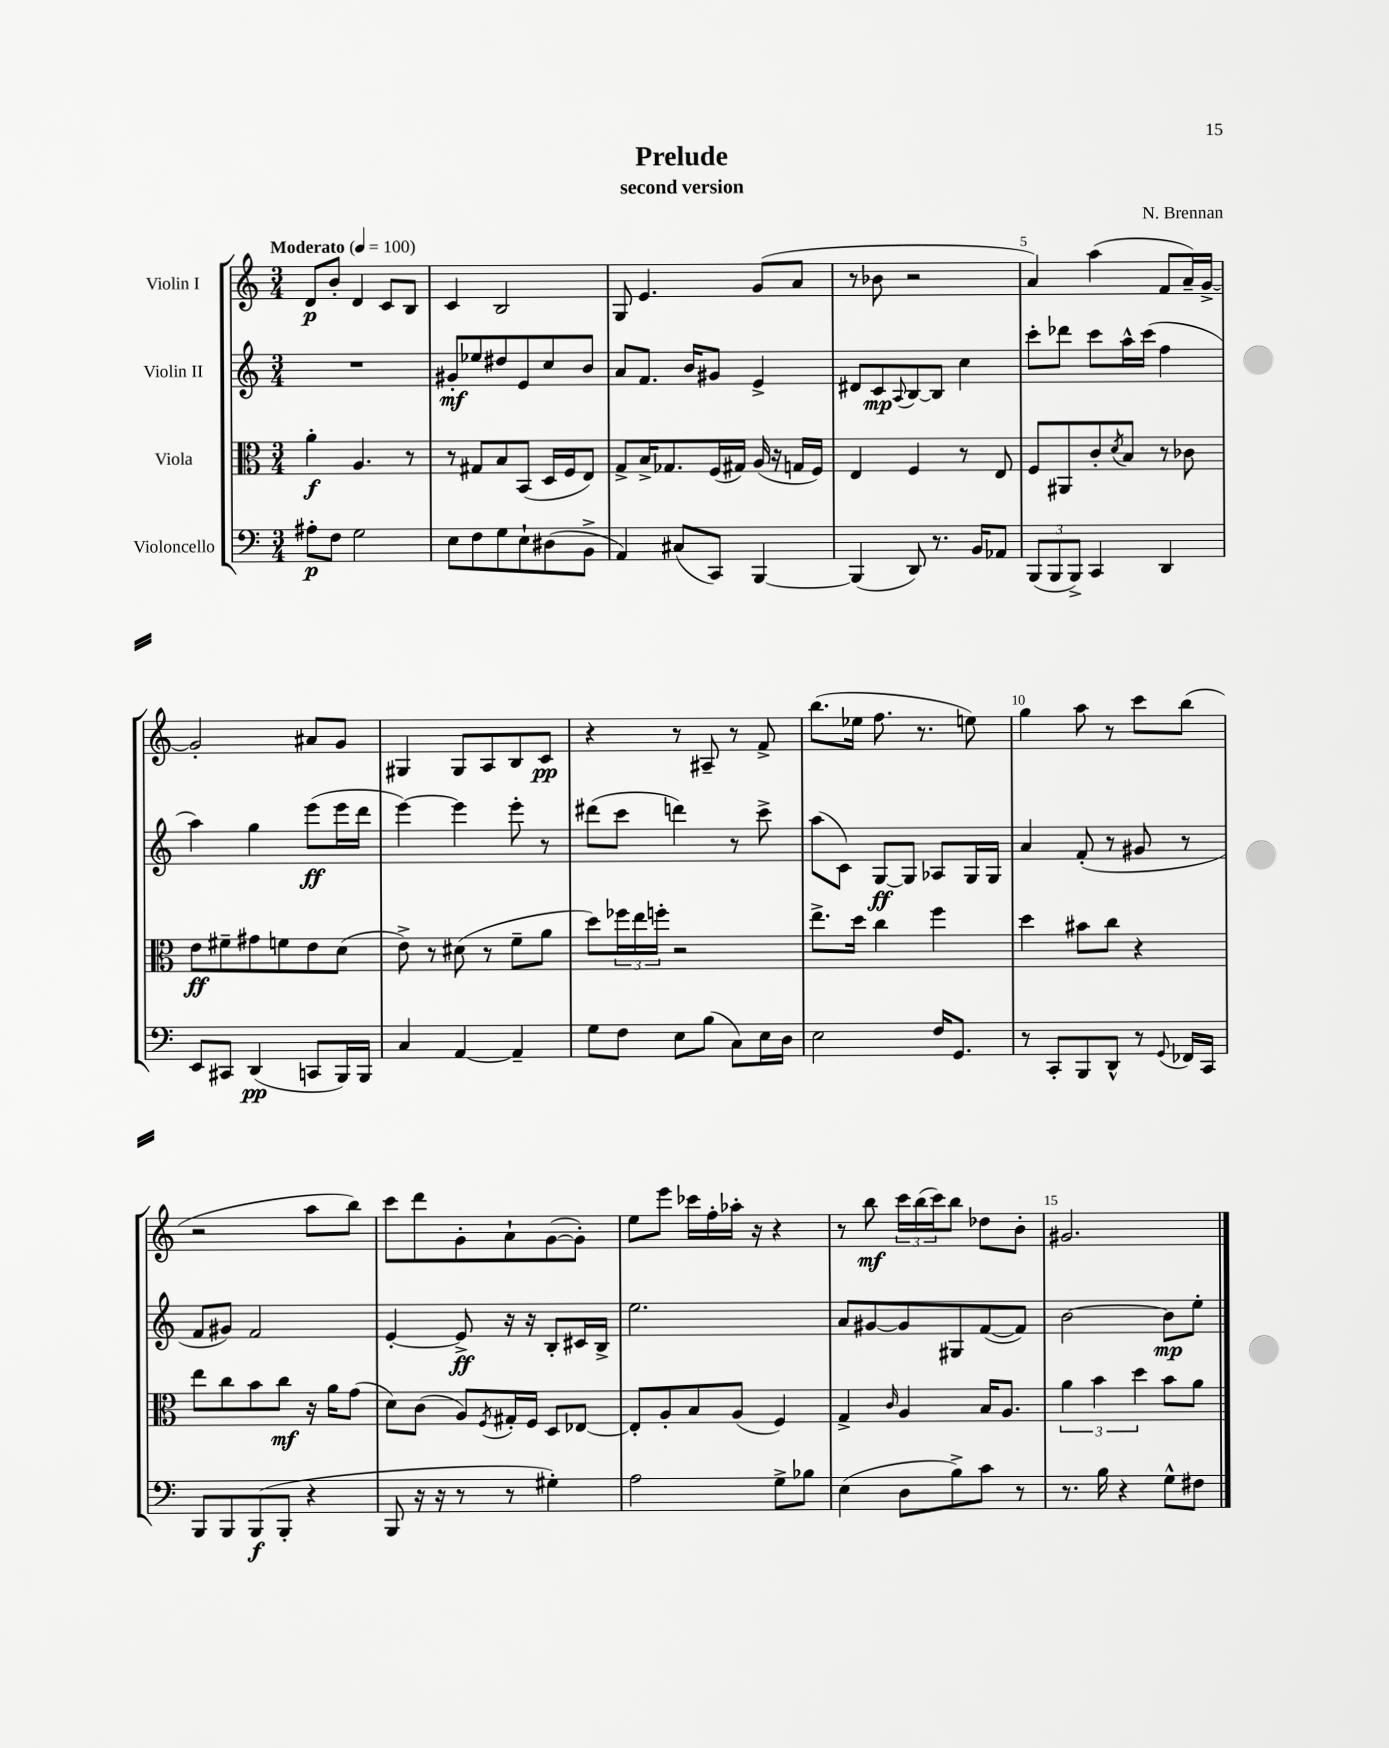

**kern	**dynam	**kern	**dynam	**kern	**dynam	**kern	**dynam
*part4	*part4	*part3	*part3	*part2	*part2	*part1	*part1
*staff4	*staff4	*staff3	*staff3	*staff2	*staff2	*staff1	*staff1
*I"Violoncello	*	*I"Viola	*	*I"Violin II	*	*I"Violin I	*
*clefF4	*	*clefC3	*	*clefG2	*	*clefG2	*
*k[]	*	*k[]	*	*k[]	*	*k[]	*
*M3/4	*	*M3/4	*	*M3/4	*	*M3/4	*
*MM100	*	*MM100	*	*MM100	*	*MM100	*
=1	=1	=1	=1	=1	=1	=1	=1
!	!	!	!	!	!	!LO:TX:a:B:t=Moderato	!
8A#X'\L	p	4a'\	f	2.r	.	8d/L	p
8F\J	.	.	.	.	.	8b'/J	.
2G\	.	4.A/	.	.	.	4d/	.
.	.	.	.	.	.	8c/L	.
.	.	8r	.	.	.	8B/J	.
=2	=2	=2	=2	=2	=2	=2	=2
8E\L	.	8r	.	8g#X'/L	mf	4c/	.
8F\	.	8G#X/L	.	8ee-X/	.	.	.
8G\	.	8B/	.	8dd#X/	.	2B/	.
8E`\	.	(8BB/J	.	8e/	.	.	.
(8D#X\	.	16D/LL	.	8cc/	.	.	.
.	.	16F/J	.	.	.	.	.
8BB^\J	.	8E/J)	.	8b/J	.	.	.
=3	=3	=3	=3	=3	=3	=3	=3
4AA/)	.	8G^/L	.	8a/L	.	8G/	.
.	.	16B^/K	.	8.f/J	.	4.e/	.
.	.	8.G-X/	.	.	.	.	.
(8C#X/L	.	.	.	.	.	.	.
.	.	.	.	16b/KL	.	.	.
8CC/J)	.	(16F/L	.	8g#X/J	.	.	.
.	.	16G#X/JJ)	.	.	.	.	.
[4BBB/	.	(16A/	.	4e^/	.	(8g/L	.
.	.	16r	.	.	.	.	.
.	.	16Gn/LL	.	.	.	8a/J	.
.	.	16F/JJ)	.	.	.	.	.
=4	=4	=4	=4	=4	=4	=4	=4
(4BBB/]	.	4E/	.	8d#X/L	.	8r	.
.	.	.	.	8c/	mp	8b-X\	.
.	.	.	.	8qqA/	.	.	.
8DD/)	.	4F/	.	[8B/	.	2r	.
8.r	.	.	.	8B/J]	.	.	.
.	.	8r	.	4cc\	.	.	.
16BB/KL	.	.	.	.	.	.	.
8AA-X/J	.	8E/	.	.	.	.	.
=5	=5	=5	=5	=5	=5	=5	=5
(12BBB/L	.	8F/L	.	8ccc'\L	.	4a/)	.
12BBB/	.	.	.	.	.	.	.
.	.	8AA#X/	.	8ddd-X\J	.	.	.
12BBB^/J)	.	.	.	.	.	.	.
4CC/	.	8c'/	.	8ccc\L	.	(4aa\	.
.	.	8qd/	.	.	.	.	.
.	.	8B/J	.	16aa^^\L	.	.	.
.	.	.	.	(16ccc\JJ	.	.	.
4DD/	.	8r	.	4ff\	.	8f/L	.
.	.	8c-X\	.	.	.	16a~/L)	.
.	.	.	.	.	.	[16g^/JJ	.
!!LO:LB:g=z
=6	=6	=6	=6	=6	=6	=6	=6
8EE/L	.	8e\L	ff	4aa\)	.	2g'/]	.
8CC#X/J	.	8f#X~\	.	.	.	.	.
(4DD/	pp	8g#X\	.	4gg\	.	.	.
.	.	8fn\	.	.	.	.	.
8CCn/L	.	8e\	.	(8eee\L	ff	8a#X/L	.
16BBB/L)	.	(8d\J	.	16eee\L	.	8g/J	.
16BBB/JJ	.	.	.	16ddd\JJ	.	.	.
=7	=7	=7	=7	=7	=7	=7	=7
4C/	.	8e^\)	.	[4eee\)	.	4G#X/	.
.	.	8r	.	.	.	.	.
[4AA/	.	(8d#X\	.	4eee\]	.	8G#/L	.
.	.	8r	.	.	.	8A/	.
4AA~/]	.	8f~\L	.	8eee'\	.	8B/	.
.	.	8a\J	.	8r	.	8c/J	pp
=8	=8	=8	=8	=8	=8	=8	=8
8G\L	.	8dd\L)	.	(8ddd#X\L	.	4r	.
8F\J	.	24ff-X\L	.	8ccc\J	.	.	.
.	.	24ee\	.	.	.	.	.
.	.	24ffn'\JJ	.	.	.	.	.
8E\L	.	2r	.	4dddn\)	.	8r	.
(8B\J	.	.	.	.	.	8A#X~/	.
8C\L)	.	.	.	8r	.	8r	.
16E\L	.	.	.	8ccc^\	.	8f^/	.
16D\JJ	.	.	.	.	.	.	.
=9	=9	=9	=9	=9	=9	=9	=9
2E\	.	8.ee^\L	.	(8aa\L	.	(8.bb\L	.
.	.	.	.	8c\J)	.	.	.
.	.	16dd\Jk	.	.	.	16ee-X\Jk	.
.	.	4cc\	.	[8G/L	ff	8.ff\	.
.	.	.	.	8G/J]	.	.	.
.	.	.	.	.	.	8.r	.
16F/KL	.	4ff\	.	8A-X/L	.	.	.
8.GG/J	.	.	.	.	.	.	.
.	.	.	.	16G/L	.	8een\)	.
.	.	.	.	16G/JJ	.	.	.
=10	=10	=10	=10	=10	=10	=10	=10
8r	.	4dd\	.	4a/	.	4gg\	.
8CC'/L	.	.	.	.	.	.	.
8BBB/	.	8b#X\L	.	(8f'/	.	8aa\	.
8DD^^/J	.	8cc\J	.	8r	.	8r	.
8r	.	4r	.	8g#X/	.	8ccc\L	.
8qqGG/	.	.	.	.	.	.	.
16FF-X/LL	.	.	.	8r	.	(8bb\J	.
16CC/JJ	.	.	.	.	.	.	.
!!LO:LB:g=z
=11	=11	=11	=11	=11	=11	=11	=11
8BBB/L	.	8ee\L	.	8f/L	.	2r	.
8BBB/	.	8cc\	.	8g#X/J)	.	.	.
(8BBB/	f	8b\	.	2f/	.	.	.
8BBB'/J	.	8cc\J	mf	.	.	.	.
4r	.	16r	.	.	.	8aa\L	.
.	.	16a\KL	.	.	.	.	.
.	.	(8g\J	.	.	.	8bb\J)	.
=12	=12	=12	=12	=12	=12	=12	=12
8BBB/	.	8d\L)	.	[4e'/	.	8ccc\L	.
16r	.	(8c\J	.	.	.	8ddd\	.
16r	.	.	.	.	.	.	.
8r	.	8A/L)	.	8e^/]	ff	8g'\	.
.	.	8qF/	.	.	.	.	.
8r	.	16G#X'/L	.	16r	.	8a`\	.
.	.	16F/JJ	.	16r	.	.	.
4G#X'\)	.	8D/L	.	8B'/L	.	([8g\	.
.	.	[8E-X/J	.	16c#X/L	.	8g'\J])	.
.	.	.	.	16B^/JJ	.	.	.
=13	=13	=13	=13	=13	=13	=13	=13
2A\	.	8E-'/L]	.	2.ee\	.	8ee\L	.
.	.	8A'/	.	.	.	8eee\J	.
.	.	8B/	.	.	.	16ccc-X\LL	.
.	.	.	.	.	.	16ff'\	.
.	.	(8A/J	.	.	.	16aa-X'\JJ	.
.	.	.	.	.	.	16r	.
8G^\L	.	4F/)	.	.	.	4r	.
8B-X\J	.	.	.	.	.	.	.
=14	=14	=14	=14	=14	=14	=14	=14
(4E\	.	4G^/	.	8a/L	.	8r	.
.	.	.	.	[8g#X/	.	8bb\	mf
.	.	16qqc/	.	.	.	.	.
8D\L	.	4A/	.	8g#/]	.	24ccc\LL	.
.	.	.	.	.	.	(24bb\	.
.	.	.	.	.	.	24ccc\J)	.
8B^\)	.	.	.	8G#X/	.	8bb\J	.
8c\J	.	16B/KL	.	([8f/	.	8dd-X\L	.
.	.	8.A/J	.	.	.	.	.
8r	.	.	.	8f/J])	.	8b'\J	.
=15	=15	=15	=15	=15	=15	=15	=15
8.r	.	6a\	.	[2b\	.	2.g#X/	.
.	.	6b\	.	.	.	.	.
16B\	.	.	.	.	.	.	.
4r	.	.	.	.	.	.	.
.	.	6dd\	.	.	.	.	.
8G^^\L	.	8b\L	.	8b\L]	mp	.	.
8F#X\J	.	8a\J	.	8ee'\J	.	.	.
==	==	==	==	==	==	==	==
*-	*-	*-	*-	*-	*-	*-	*-
